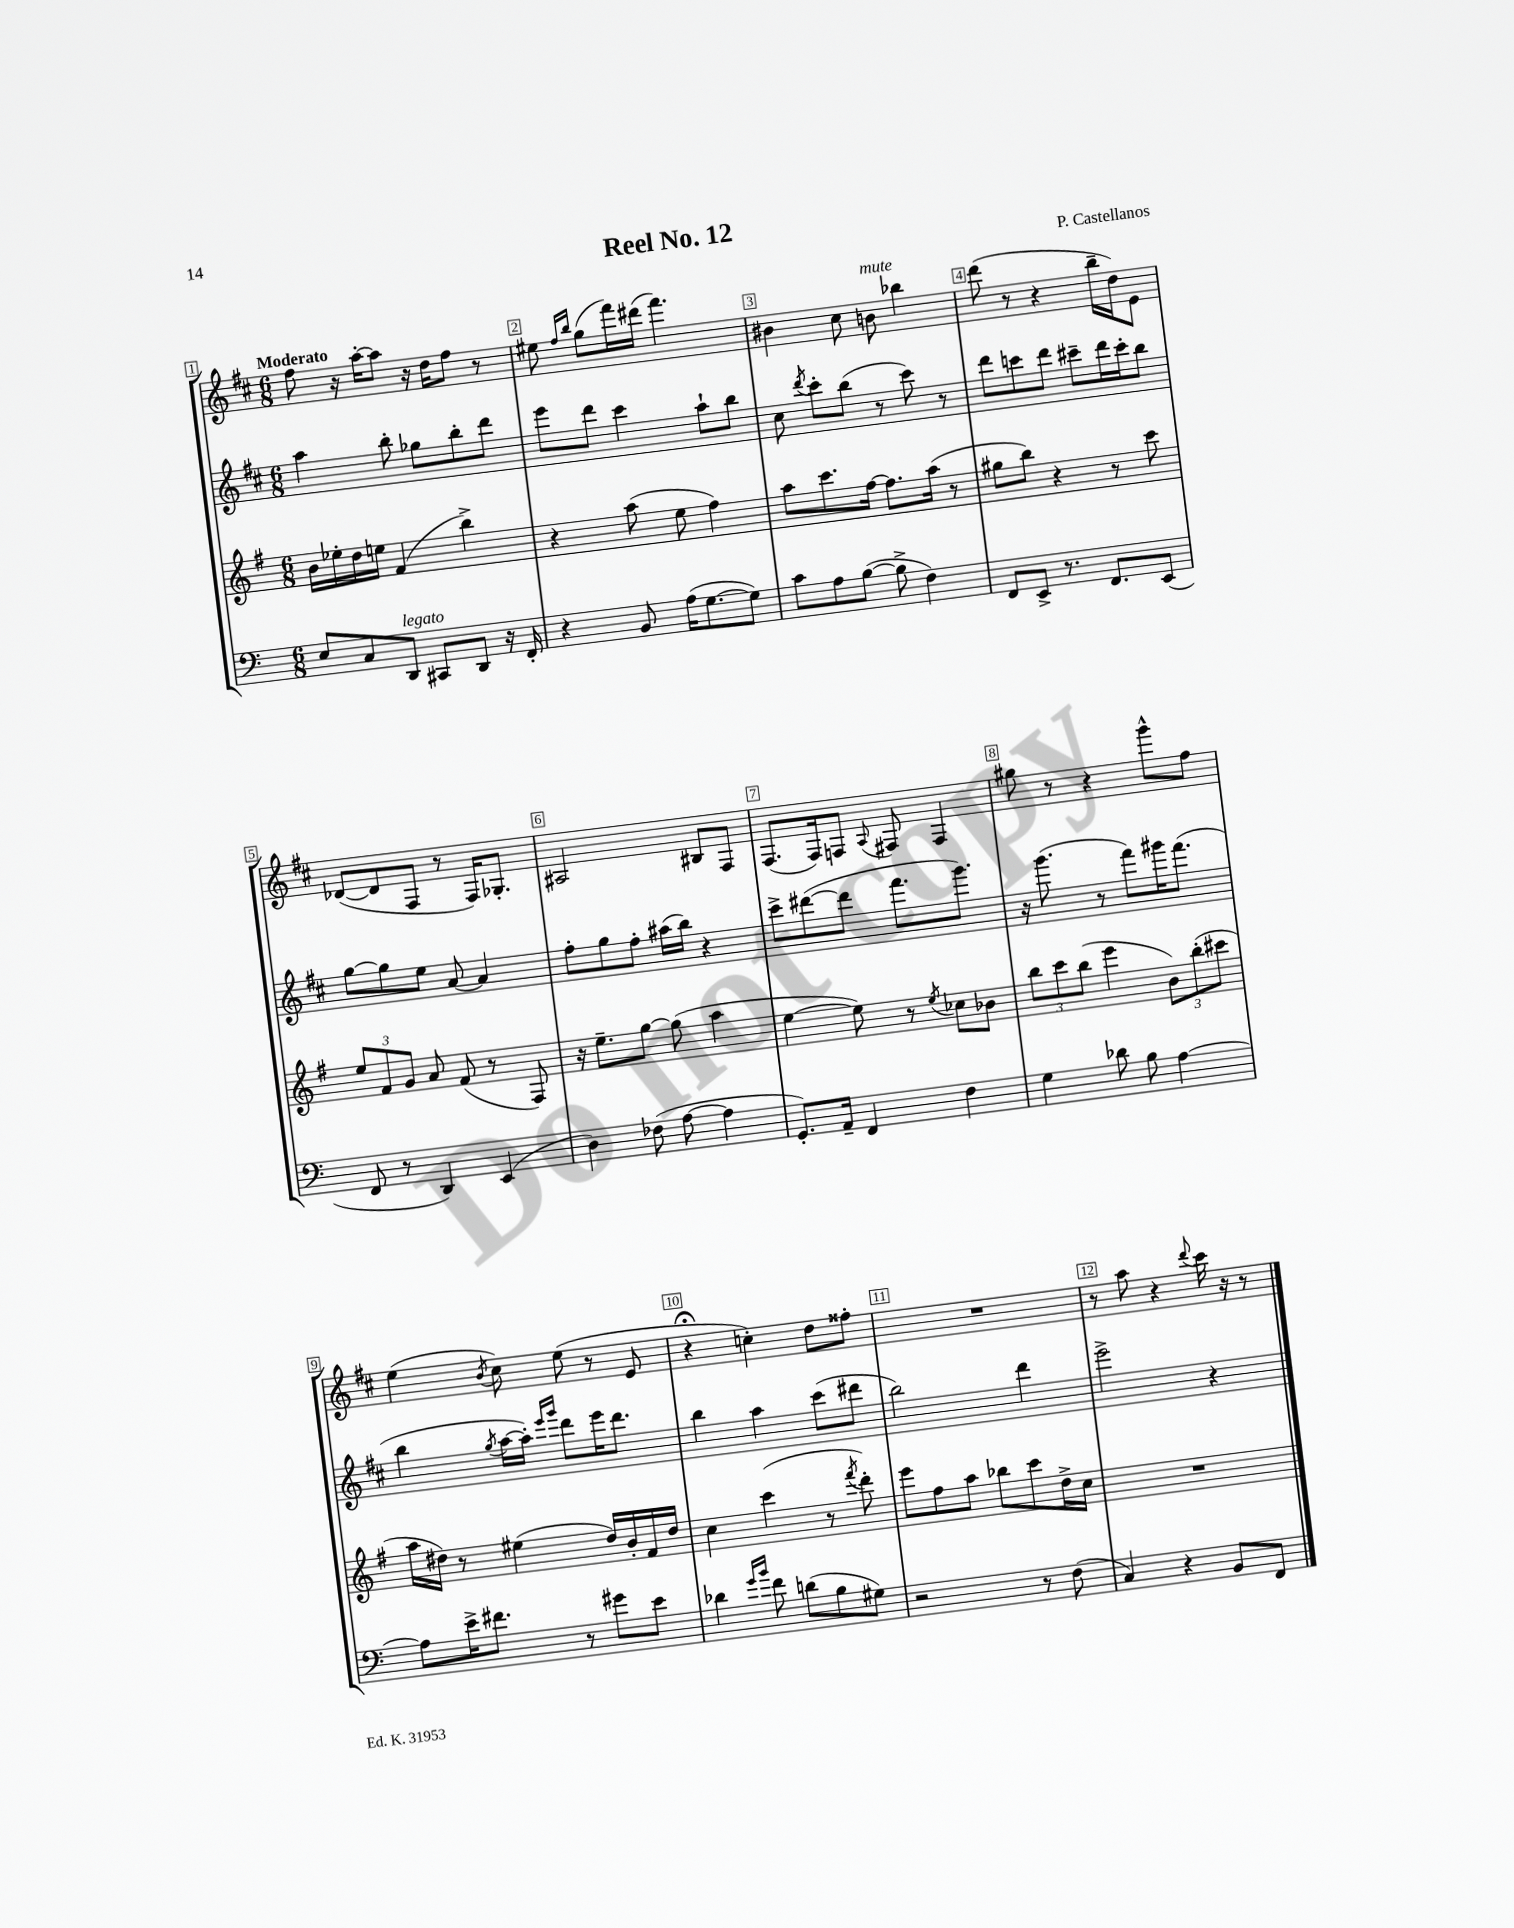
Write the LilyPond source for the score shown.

\header { title = "Reel No. 12" composer = "P. Castellanos" }
<<
\new StaffGroup <<
\new Staff = "s0" {
    \clef treble \key d \major \numericTimeSignature \time 6/8 \tempo "Moderato"
    \autoBeamOff fis''8 r16 a''16[~-. a''8] r16 d''16[ fis''8] r8 |
    eis''8 \grace { fis''16[ b''16] } g''8[( fis'''16) dis'''16]( fis'''4.) |
    bis'4 cis''8 b'8^\markup { \italic "mute" } bes''4 |
    d'''8( r8 r4 b''16[-- d''16) e'8] |
    des'8[~( des'8 fis8] r8 fis16[) ges8.]-. |
    ais2 bis8[ fis8] |
    fis8.[( fis16) f8] \appoggiatura { a8 } fis8 fis4 |
    gis''8 r8 r4 g'''8[-^ fis''8] |
    e''4( \acciaccatura { b'8 } cis''8) e''8( r8 e'8 |
    r4\fermata c''4-.) d''8[ fisis''8]-. |
    R2. |
    r8 a''8 r4 \appoggiatura { d'''8 } cis'''16 r16 r8 \bar "|." |
}
\new Staff = "s1" {
    \clef treble \key d \major \numericTimeSignature \time 6/8
    \autoBeamOff a''4 b''8-. ges''8[ b''8-. d'''8] |
    e'''8[ d'''8] cis'''4 a''8[-! b''8] |
    cis''8 \acciaccatura { d'''8 } cis'''8[-. b''8]( r8 cis'''8) r8 |
    d'''8[ c'''8 d'''8] cis'''8[-- d'''16 cis'''16-. b''8] |
    g''8[~ g''8 e''8] a'8~ a'4 |
    fis''8[-. g''8 fis''8]-. ais''16[( b''16]) r4 |
    cis'''8[-> dis'''8~( dis'''8] fis'''8.[ g'''8.]) |
    r16 g'''8.( r8 fis'''8[) gis'''16 fis'''8.]( |
    b''4 \acciaccatura { g''8 } a''16[~ a''16]-.) \grace { e'''16[ g'''16] } d'''8[ e'''16 d'''8.] |
    b''4 a''4 cis'''8[( dis'''8] |
    b''2) d'''4 |
    e'''2-> r4 \bar "|." |
}
\new Staff = "s2" {
    \clef treble \key g \major \numericTimeSignature \time 6/8
    \autoBeamOff b'16[ ees''16-. d''16 e''16] fis'4( b''4->) |
    r4 a''8( e''8 fis''4) |
    a''8[ c'''8. fis''16]~ fis''8.[ a''16]( r8 |
    gis''8[ b''8]) r4 r8 c'''8 |
    \tuplet 3/2 { e''8[ fis'8 g'8] } a'8 fis'8( r8 fis8) |
    r16 e''8.[-- g''8]~ g''8( a''4 |
    e''4~ e''8) r8 \acciaccatura { e''8 } ces''8[ bes'8] |
    \tuplet 3/2 { b''8[ c'''8 b''8]( } e'''4 \tuplet 3/2 { b'8[) b''8-.( cis'''8] } |
    a''16[ dis''16]) r8 eis''4( dis''16[) b'16-. fis'16 dis''16] |
    c''4 c'''4( r8 \acciaccatura { fis'''8 } d'''8-.) |
    e'''8[ fis''8 a''8] bes''8[ c'''8 d''16-> c''16] |
    R2. \bar "|." |
}
\new Staff = "s3" {
    \clef bass \key c \major \numericTimeSignature \time 6/8
    \autoBeamOff e8[ c8 d,8]^\markup { \italic "legato" } cis,8[ d,8] r16 f,16-. |
    r4 b,8 a16[( g8.~ g8]) |
    c'8[ a8 b8]~( b8-> f4) |
    f,8[ e,8]-> r8. f,8.[ e,8]( |
    f,8 r8 d,4) e,4( |
    d4) fes8( a8~ a4 |
    g,8.[-.) a,16]-- f,4 f4 |
    g4 des'8 b8 a4~ |
    a8[ e'16-> fis'8.] r8 gis'8[ e'8] |
    des'4 \grace { g'16[ b'16] } f'8 d'8[( b8 gis8]) |
    r2 r8 f8( |
    c4) r4 b,8[ f,8] \bar "|." |
}
>>
>>
\layout { \context { \Score \override BarNumber.break-visibility = ##(#f #t #t) barNumberVisibility = #all-bar-numbers-visible \override BarNumber.stencil = #(make-stencil-boxer 0.1 0.3 ly:text-interface::print) } }
